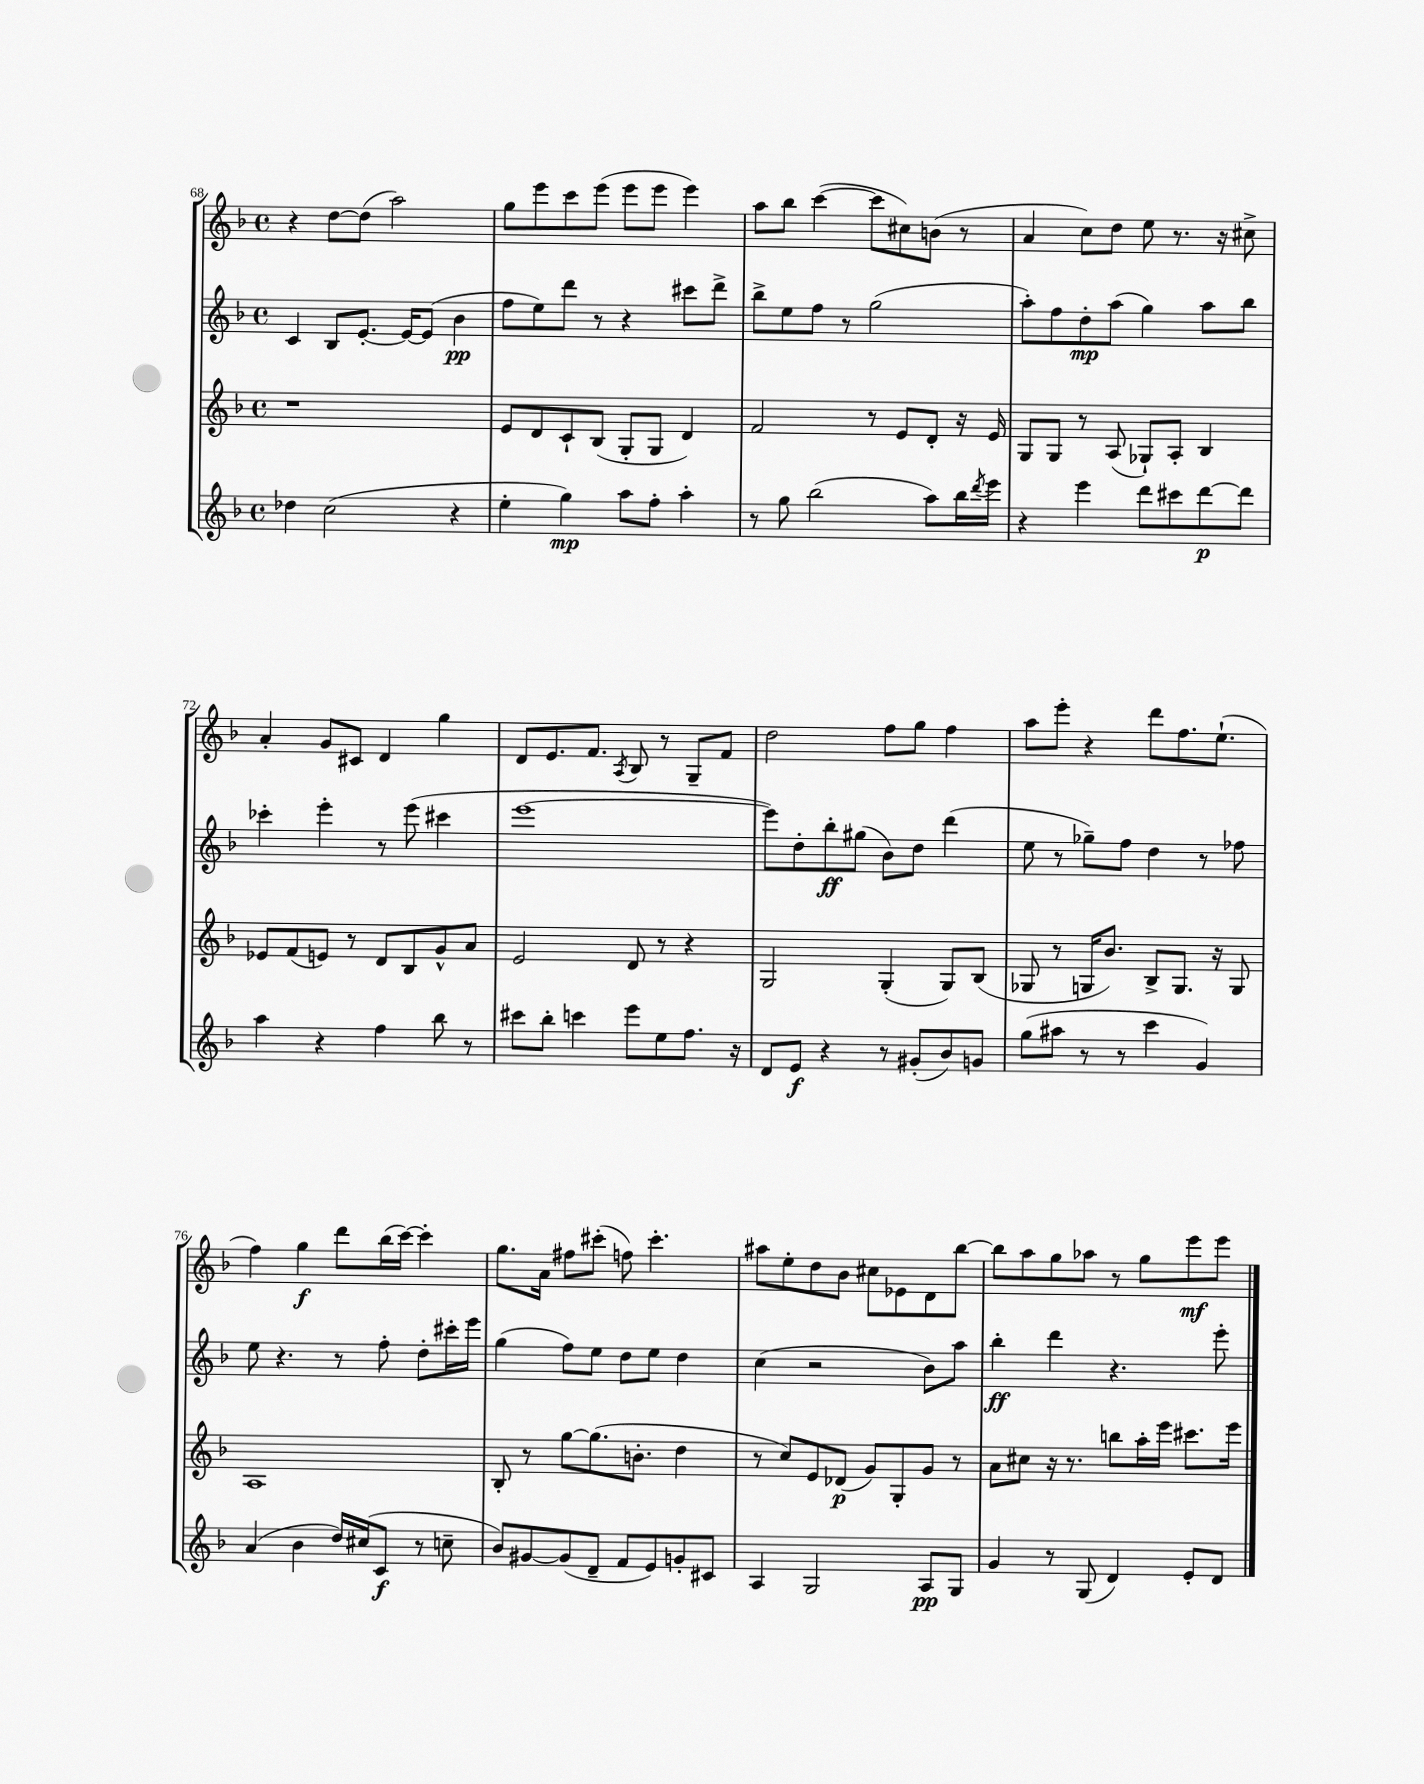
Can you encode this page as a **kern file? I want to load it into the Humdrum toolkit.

**kern	**kern	**kern	**kern
*staff4	*staff3	*staff2	*staff1
*clefG2	*clefG2	*clefG2	*clefG2
*k[b-]	*k[b-]	*k[b-]	*k[b-]
*M4/4	*M4/4	*M4/4	*M4/4
*met(c)	*met(c)	*met(c)	*met(c)
4dd-	1r	4c	4r
(2cc	.	8B-	[8dd
.	.	[8.e'	(8dd]
.	.	.	2aa)
.	.	16e_	.
.	.	(8e]	.
4r	.	4b-	.
=	=	=	=
4ee'	8e	8ff	8gg
.	8d	8ee)	8eee
4gg)	8c`	8ddd	8ccc
.	(8B-	8r	(8eee
8aa	8G'	4r	8eee
8ff'	8G	.	8eee
4aa'	4d)	8ccc#	4eee)
.	.	8ddd^	.
=	=	=	=
8r	2f	8bb-^	8aa
8gg	.	8ee	8bb-
(2bb-	.	8ff	([4ccc
.	.	8r	.
.	8r	(2gg	8ccc]
.	8e	.	8cc#)
8aa)	8d'	.	(8b
16bb-	16r	.	8r
8qddd	.	.	.
16eee	16e	.	.
=	=	=	=
4r	8G	8aa')	4a
.	8G	8ff	.
4eee	8r	8dd'	8cc)
.	(8A	(8aa	8dd
8ddd	8G-`)	4gg)	8ee
8ccc#	8A'	.	8.r
[8ddd	4B-	8aa	.
.	.	.	16r
8ddd]	.	8bb-	8cc#^
=	=	=	=
4aa	8e-	4ccc-'	4a'
.	(8f	.	.
4r	8e)	4eee'	8g
.	8r	.	8c#
4ff	8d	8r	4d
.	8B-	(8eee	.
8bb-	8g^^	4ccc#	4gg
8r	8a	.	.
=	=	=	=
8ccc#	2e	[1eee	8d
8bb-'	.	.	8.e
4ccc	.	.	.
.	.	.	8.f
.	.	.	8qA
8eee	8d	.	8B-
8ee	8r	.	8r
8.ff	4r	.	8G~
.	.	.	8f
16r	.	.	.
=	=	=	=
8d	2G	8eee])	2dd
8e	.	8dd'	.
4r	.	8bb-'	.
.	.	(8gg#	.
8r	(4G'	8b-)	8ff
(8g#'	.	8dd	8gg
8b-)	8G)	(4ddd	4ff
8g	(8B-	.	.
=	=	=	=
(8gg	8G-	8ee	8aa
8aa#	8r	8r	8eee'
8r	16G	8gg-~)	4r
.	8.b-)	.	.
8r	.	8ff	.
4ccc	8B-^	4dd	8ddd
.	8.G	.	8.ff
4g)	.	8r	.
.	16r	.	(8.ee`
.	8G	8ff-	.
=	=	=	=
(4a	1A	8ee	4ff)
.	.	4.r	.
4b-	.	.	4gg
16dd)	.	8r	8ddd
(16cc#	.	.	.
8c	.	8ff'	(16bb-
.	.	.	[16ccc)
8r	.	8dd'	4ccc']
8cc~	.	16ccc#'	.
.	.	16eee	.
=	=	=	=
8b-)	8B-'	(4gg	8.gg
[8g#	8r	.	.
.	.	.	16a
(8g#]	[8gg	8ff)	8ff#
8d~	(8.gg]	8ee	(8ccc#'
8f	.	8dd	8ff)
.	8.b'	.	.
8e)	.	8ee	4.ccc#'
8g'	4dd	4dd	.
8c#	.	.	.
=	=	=	=
4A	8r	(4cc	8aa#
.	8cc)	.	8ee'
2G	8e	2r	8dd
.	(8d-	.	8b-
.	8g)	.	8cc#
.	8G'	.	8e-
8A	8g	8b-)	8d
8G	8r	8aa	[8bb-
=	=	=	=
4g	8a	4bb-'	8bb-]
.	8cc#	.	8aa
8r	16r	4ddd	8gg
.	8.r	.	.
(8G	.	.	8aa-
4d)	8bb	4.r	8r
.	16aa'	.	8gg
.	16eee	.	.
8e'	8.ccc#	.	8eee
8d	.	8eee'	8eee
.	16eee	.	.
==	==	==	==
*-	*-	*-	*-
